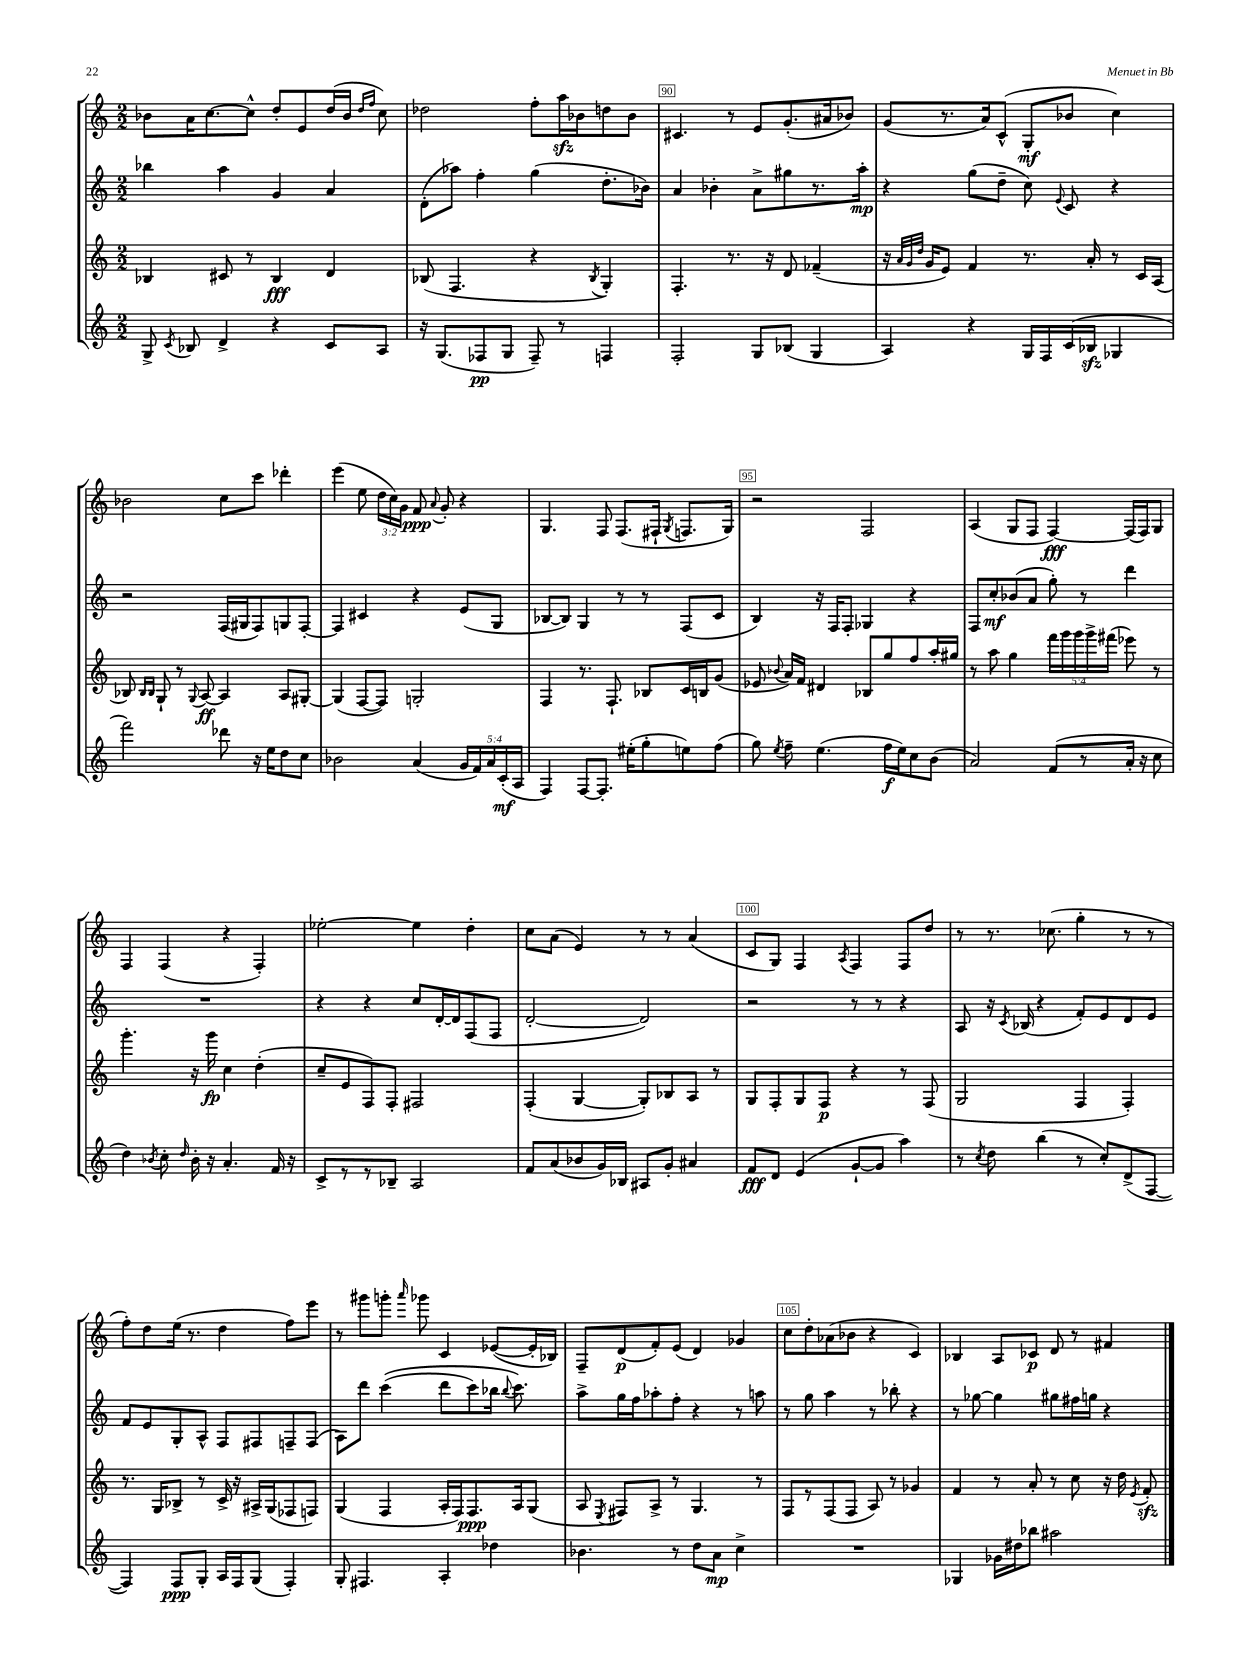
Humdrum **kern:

**kern	**kern	**kern	**kern
*staff4	*staff3	*staff2	*staff1
*clefG2	*clefG2	*clefG2	*clefG2
*k[]	*k[]	*k[]	*k[]
*M2/2	*M2/2	*M2/2	*M2/2
8G^	4B-	4bb-	8b-
8qc	.	.	.
8B-	.	.	16a
.	.	.	[8.cc
4d^	8c#	4aa	.
.	8r	.	8cc^^]
4r	4B-	4g	8dd'
.	.	.	8e
8c	4d	4a	(16dd
.	.	.	16b-
.	.	.	16qqdd
.	.	.	16qqff
8A	.	.	8cc)
=	=	=	=
16r	(8B-	(8d'	2dd-
(8.G	.	.	.
.	4.F	8aa-)	.
8F-	.	4ff'	.
8G	.	.	.
8F-~)	4r	(4gg	8ff'
8r	.	.	16aa
.	.	.	16b-
.	8qB-	.	.
4F	4G')	8.dd'	8dd
.	.	.	8b-
.	.	16b-)	.
=	=	=	=
2F'	4.F'	4a	4.c#
.	.	4b-'	.
.	8.r	.	8r
8G	.	8a^	8e
.	16r	.	.
(8B-	8d	8gg#	(8.g'
4G	(4f-~	8.r	.
.	.	.	16a#
.	.	.	8b-)
.	.	16aa'	.
=	=	=	=
4A)	16r	4r	(8g
.	32qqa	.	.
.	32qqg	.	.
.	32qqdd	.	.
.	16g	.	.
.	8e)	.	8.r
4r	4f	(8gg	.
.	.	.	16a)
.	.	8dd~	(8c^^
16G	8.r	8cc)	8G'
16F	.	.	.
.	.	8qqe	.
(16c	.	8c	8b-
16B-	16a'	.	.
4G-	8r	4r	4cc)
.	16c	.	.
.	(16A	.	.
=	=	=	=
2fff)	8B-)	2r	2b-
.	16qqB-	.	.
.	16qqB-	.	.
.	8G`	.	.
.	8r	.	.
.	8qqG	.	.
.	[8A	.	.
8ddd-	4A]	(16F	8cc
.	.	16G#	.
16r	.	8F)	8ccc
16ee	.	.	.
8dd	8A	8G	4ddd-'
8cc	[8G#'	[8F'	.
=	=	=	=
2b-	(4G#]	4F]	(4eee
.	[8F	4c#	8ee
.	8F])	.	24dd
.	.	.	24cc)
.	.	.	24g
(4a	2G'	4r	8f
.	.	.	8qqa
.	.	.	8g'
20g	.	(8e	4r
20f)	.	.	.
20a	.	.	.
.	.	8G	.
(20c'	.	.	.
20A	.	.	.
=	=	=	=
4F)	4F	[8B-	4.G
.	.	8B-])	.
[8F	8.r	4G	.
8.F']	.	.	8F
.	8.F`	.	.
.	.	8r	(8.F
(16ee#'	.	.	.
8gg'	8B-	8r	.
.	.	.	16F#`
.	.	.	8qG
8ee)	16c	(8F	8.F
.	16B	.	.
(8ff	(8g	8c	.
.	.	.	16G)
=	=	=	=
8gg)	8e-	4B)	2r
8qee	8qqb-	.	.
8ff~	16a)	.	.
.	16f	.	.
(4.ee	4d#	16r	.
.	.	16F	.
.	.	8F'	.
.	8B-	4G-	2F
16ff	8gg	.	.
16ee)	.	.	.
8cc	8ff	4r	.
(8b	16aa'	.	.
.	16gg#	.	.
=	=	=	=
2a)	8r	8F	(4A
.	8aa	8cc'	.
.	4gg	(8b-	8G
.	.	8a	8F
(8f	20fff	8gg')	[4F)
.	20ggg	.	.
.	20ggg	.	.
8r	.	8r	.
.	20ggg^	.	.
.	(20fff#	.	.
16a'	8eee-)	4ddd	(16F]
16r	.	.	16F)
8cc	8r	.	8G
=	=	=	=
4dd)	4.ggg'	1r	4F
8qb-	.	.	.
8cc'	.	.	(4F
16qqdd	.	.	.
16b-'	16r	.	.
16r	16ggg	.	.
4.a'	4cc	.	4r
.	(4dd'	.	4F')
16f	.	.	.
16r	.	.	.
=	=	=	=
8c^	8cc~	4r	[2ee-'
8r	8e	.	.
8r	8F)	4r	.
8B-~	8F'	.	.
2A	2F#	8cc	4ee-]
.	.	[16d'	.
.	.	16d]	.
.	.	(8F	4dd'
.	.	8F	.
=	=	=	=
8f	(4F'	[2d'	8cc
(8a	.	.	(8a
8b-	[4G	.	4e)
16g)	.	.	.
16B-	.	.	.
8A#	8G'])	2d])	8r
8g'	8B-	.	8r
4a#	8A	.	(4a
.	8r	.	.
=	=	=	=
8f	8G	2r	8c
8d	8F'	.	8G)
(4e	8G	.	4F
.	8F	.	.
.	.	.	8qA
[8g`	4r	8r	4F
8g]	.	8r	.
4aa)	8r	4r	8F
.	(8F	.	8dd
=	=	=	=
8r	2G	8A	8r
8qcc	.	.	.
8dd	.	16r	8.r
.	.	8qc	.
.	.	(16B-	.
(4bb	.	4r	.
.	.	.	(8.cc-
8r	4F	8f')	4gg'
8cc')	.	8e	.
(8d^	4F')	8d	8r
[8F	.	8e	8r
=	=	=	=
4F])	8.r	8f	8ff')
.	.	8e	8dd
.	16G	.	.
8F	8B-^	8G'	(16ee
.	.	.	8.r
8G'	8r	8A^^	.
16A	16c^	8F	4dd
16F	16r	.	.
(8G	16A#^	8F#	.
.	(16G	.	.
4F')	8F-	8F~	8ff)
.	8F)	(8F	8eee
=	=	=	=
8G'	(4G	8A)	8r
4.F#	.	8ddd	8ggg#
.	4F	&((4ccc	8ggg'
.	.	.	16qqaaa
.	.	.	8ggg-
4A'	16A'	8ddd	4c
.	16F)	.	.
.	8.F	8ccc)	.
4dd-	.	16bb-	([8e-
.	.	8qqbb-	.
.	16A	8.ccc&)	.
.	(8G	.	16e-']
.	.	.	16B-)
=	=	=	=
4.b-	8A	8aa^	8F~
.	8qE	.	.
.	8F#)	16gg	(8d
.	.	16ff	.
.	8A^	8aa-'	8f')
8r	8r	8ff'	(8e
8dd	4.G	4r	4d)
8a	.	.	.
4cc^	.	8r	4g-
.	8r	8aa	.
=	=	=	=
1r	8F	8r	8cc
.	8r	8gg	8dd'
.	(8F	4aa	(8a-
.	8F	.	8b-
.	8A)	8r	4r
.	8r	8bb-'	.
.	4g-	4r	4c)
=	=	=	=
4G-	4f	8r	4B-
.	.	[8gg-	.
16g-	8r	4gg-]	8A
16dd#	.	.	.
8bb-	8a'	.	8c-
2aa#	8r	8gg#	8d
.	8cc	16ff#	8r
.	.	16gg	.
.	16r	4r	4f#
.	16dd	.	.
.	8qe	.	.
.	8f'	.	.
==	==	==	==
*-	*-	*-	*-
